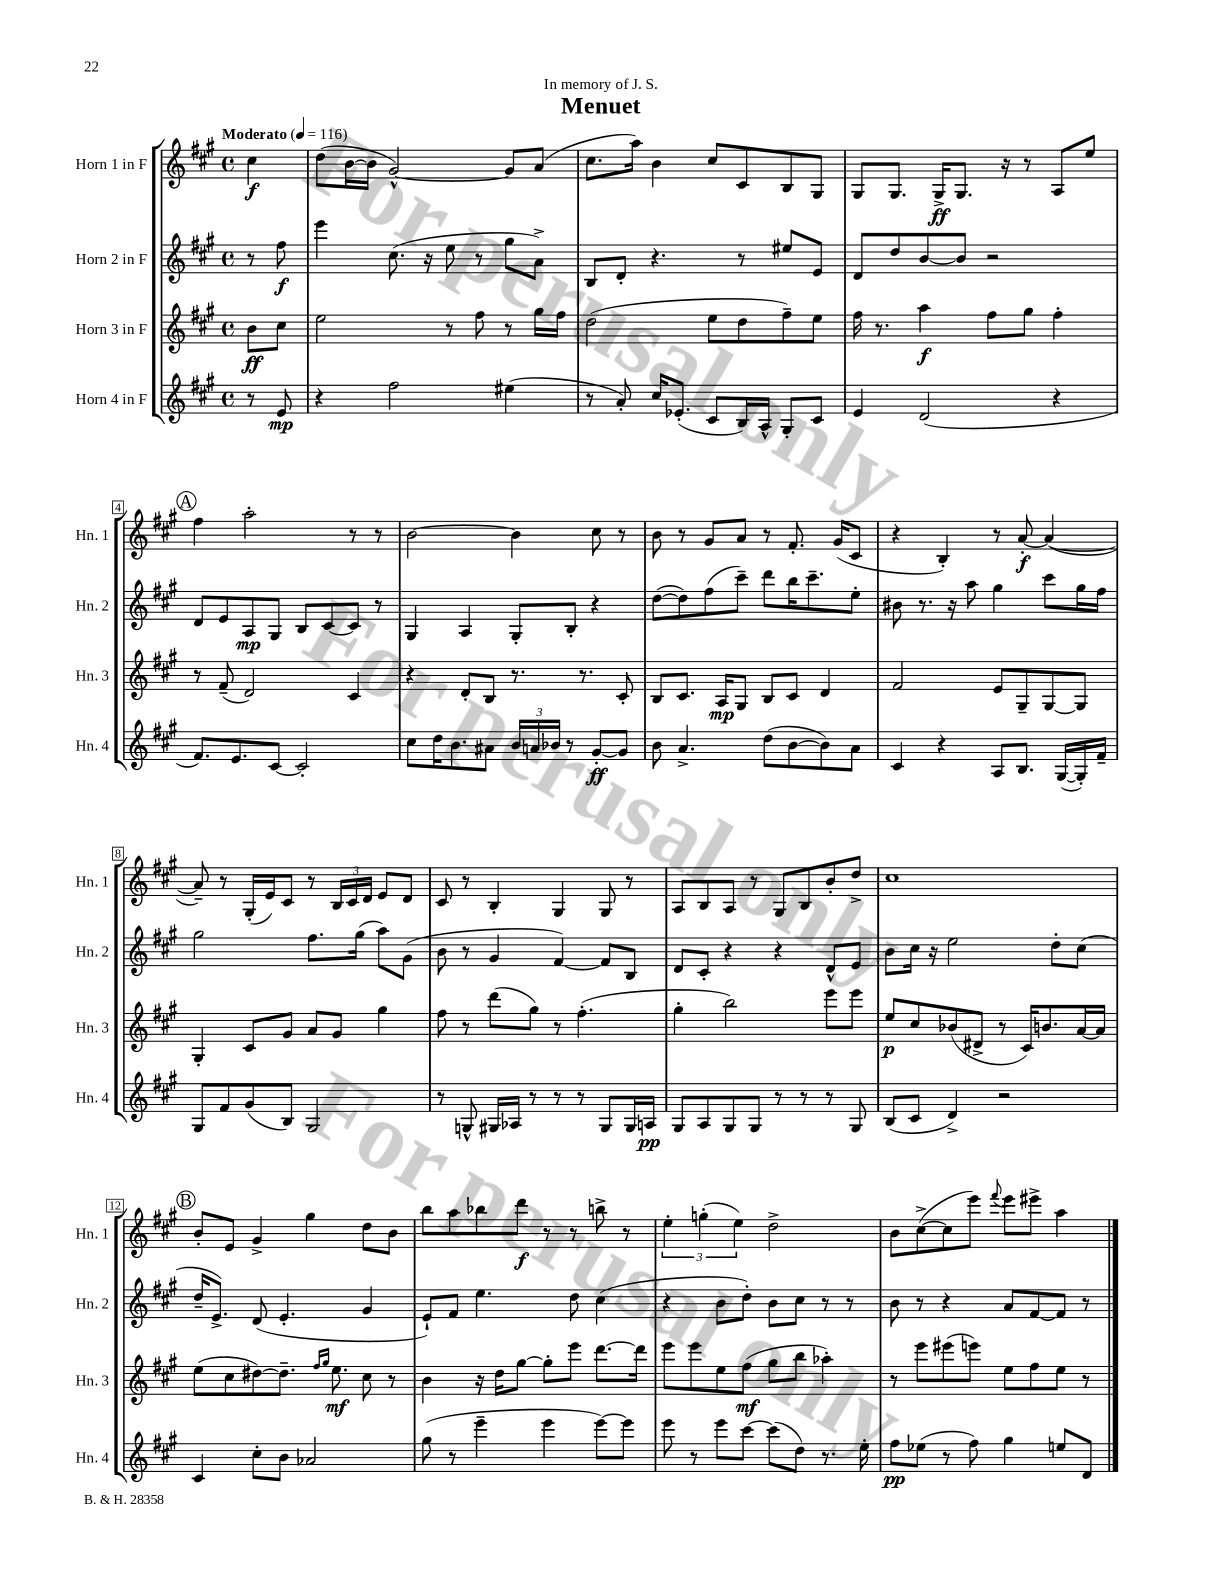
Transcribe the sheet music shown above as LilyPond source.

\header { title = "Menuet" dedication = "In memory of J. S." }
<<
\new StaffGroup <<
\new Staff = "s0" \with { instrumentName = "Horn 1 in F" shortInstrumentName = "Hn. 1" } {
    \clef treble \key a \major \defaultTimeSignature \time 4/4 \partial 4 \tempo "Moderato" 4 = 116
    cis''4\f |
    d''8( b'16~ b'16 gis'2~-^) gis'8 a'8( |
    cis''8. a''16) b'4 cis''8 cis'8 b8 gis8 |
    gis8 gis8. gis16->\ff gis8. r16 r8 a8 e''8 |
    \mark \markup { \circle "A" } fis''4 a''2-. r8 r8 |
    b'2~ b'4 cis''8 r8 |
    b'8 r8 gis'8 a'8 r8 fis'8.-. gis'16( cis'8 |
    r4 b4-.) r8 a'8~-.\f a'4~( |
    a'8--) r8 gis16-.( e'16) cis'8 r8 \tuplet 3/2 { b16 cis'16 d'16 } e'8 d'8 |
    cis'8 r8 b4-. gis4 gis8 r8 |
    a8 b8 a8 r8 gis8 b8 b'8-. d''8-> |
    cis''1 |
    \mark \markup { \circle "B" } b'8-. e'8 gis'4-> gis''4 d''8 b'8 |
    b''8 a''8 bes''8 d'''8\f r8 r8 b''8-> r8 |
    \tuplet 3/2 { e''4-. g''4-.( e''4) } d''2-> |
    b'8 cis''8~->( cis''8 e'''8) \appoggiatura { fis'''8 } e'''8 eis'''8-> a''4 \bar "|." |
}
\new Staff = "s1" \with { instrumentName = "Horn 2 in F" shortInstrumentName = "Hn. 2" } {
    \clef treble \key a \major \defaultTimeSignature \time 4/4 \partial 4
    r8 fis''8\f |
    e'''4 cis''8.( r16 e''8 r8 gis''8 a'8->) |
    b8 d'8-. r4. r8 eis''8 e'8 |
    d'8 d''8 b'8~ b'8 r2 |
    \mark \markup { \circle "A" } d'8 e'8 a8\mp gis8 b8 cis'8~ cis'8 r8 |
    gis4 a4 gis8-. b8-. r4 |
    d''8~( d''8) fis''8( cis'''8--) d'''8 b''16 cis'''8.-- e''8-. |
    bis'8 r8. r16 a''8 gis''4 cis'''8 gis''16 fis''16 |
    gis''2 fis''8. gis''16( a''8) gis'8( |
    b'8 r8 gis'4 fis'4~) fis'8 b8 |
    d'8 cis'8-. r4 r4 d'8-^ e'8 |
    b'8 cis''16 r16 e''2 d''8-. cis''8( |
    \mark \markup { \circle "B" } d''16-- e'8.->) d'8( e'4.-. gis'4 |
    e'8-!) fis'8 e''4. d''8 cis''4( |
    r4 b'8 d''8-.) b'8 cis''8 r8 r8 |
    b'8 r8 r4 a'8 fis'8~ fis'8 r8 \bar "|." |
}
\new Staff = "s2" \with { instrumentName = "Horn 3 in F" shortInstrumentName = "Hn. 3" } {
    \clef treble \key a \major \defaultTimeSignature \time 4/4 \partial 4
    b'8\ff cis''8 |
    e''2 r8 fis''8 r8 gis''16 fis''16 |
    d''2( e''8 d''8 fis''8--) e''8 |
    fis''16 r8. a''4\f fis''8 gis''8 fis''4-. |
    \mark \markup { \circle "A" } r8 fis'8--( d'2) cis'4 |
    r4 d'8-. b8 r8. r8. cis'8-. |
    b8 cis'8. a16\mp gis8 b8 cis'8 d'4 |
    fis'2 e'8 gis8-- gis8~ gis8 |
    gis4-. cis'8 gis'8 a'8 gis'8 gis''4 |
    fis''8 r8 d'''8( gis''8) r8 fis''4.-.( |
    gis''4-. b''2) e'''8 e'''8 |
    e''8\p cis''8 bes'8( dis'8-> r8 cis'16) b'8. a'16~ a'16 |
    \mark \markup { \circle "B" } e''8( cis''8 dis''8~) dis''8.-- \grace { fis''16 gis''16 } e''8.\mf cis''8 r8 |
    b'4 r16 d''16 gis''8~ gis''8-. e'''8 d'''8.~ d'''16 |
    e'''8 e'''8 e''8 fis''8\mf( gis''8 b''8 aes''4-.) |
    r8 e'''8 eis'''8( e'''8) e''8 fis''8 e''8 r8 \bar "|." |
}
\new Staff = "s3" \with { instrumentName = "Horn 4 in F" shortInstrumentName = "Hn. 4" } {
    \clef treble \key a \major \defaultTimeSignature \time 4/4 \partial 4
    r8 e'8\mp |
    r4 fis''2 eis''4( |
    r8 a'8-.) cis''16 ees'8.-.( cis'8 b16) a16-^ gis8-. cis'8 |
    e'4 d'2( r4 |
    \mark \markup { \circle "A" } fis'8.) e'8. cis'8~ cis'2-. |
    cis''8 d''16 b'8. ais'8 \tuplet 3/2 { b'16 a'16 bes'16 } r8 gis'8~-.\ff gis'8 |
    b'8 a'4.-> d''8( b'8~ b'8) a'8 |
    cis'4 r4 a8 b8. gis16~( gis16-.) fis'16-- |
    gis8 fis'8 gis'8( b8) gis2 |
    r8 g8-^ gis16 aes16 r8 r8 r8 gis8 gis16 a16\pp |
    gis8 a8 gis8 gis8 r8 r8 r8 gis8 |
    b8( cis'8 d'4->) r2 |
    \mark \markup { \circle "B" } cis'4 cis''8-. b'8 aes'2 |
    gis''8( r8 e'''4-- e'''4 e'''8~) e'''8 |
    e'''8 r8 e'''8 cis'''8~ cis'''8( d''8) r8. e''16-. |
    fis''8\pp ees''8( r8 fis''8) gis''4 e''8 d'8 \bar "|." |
}
>>
>>
\layout { \context { \Score \override BarNumber.stencil = #(make-stencil-boxer 0.1 0.3 ly:text-interface::print) } }
